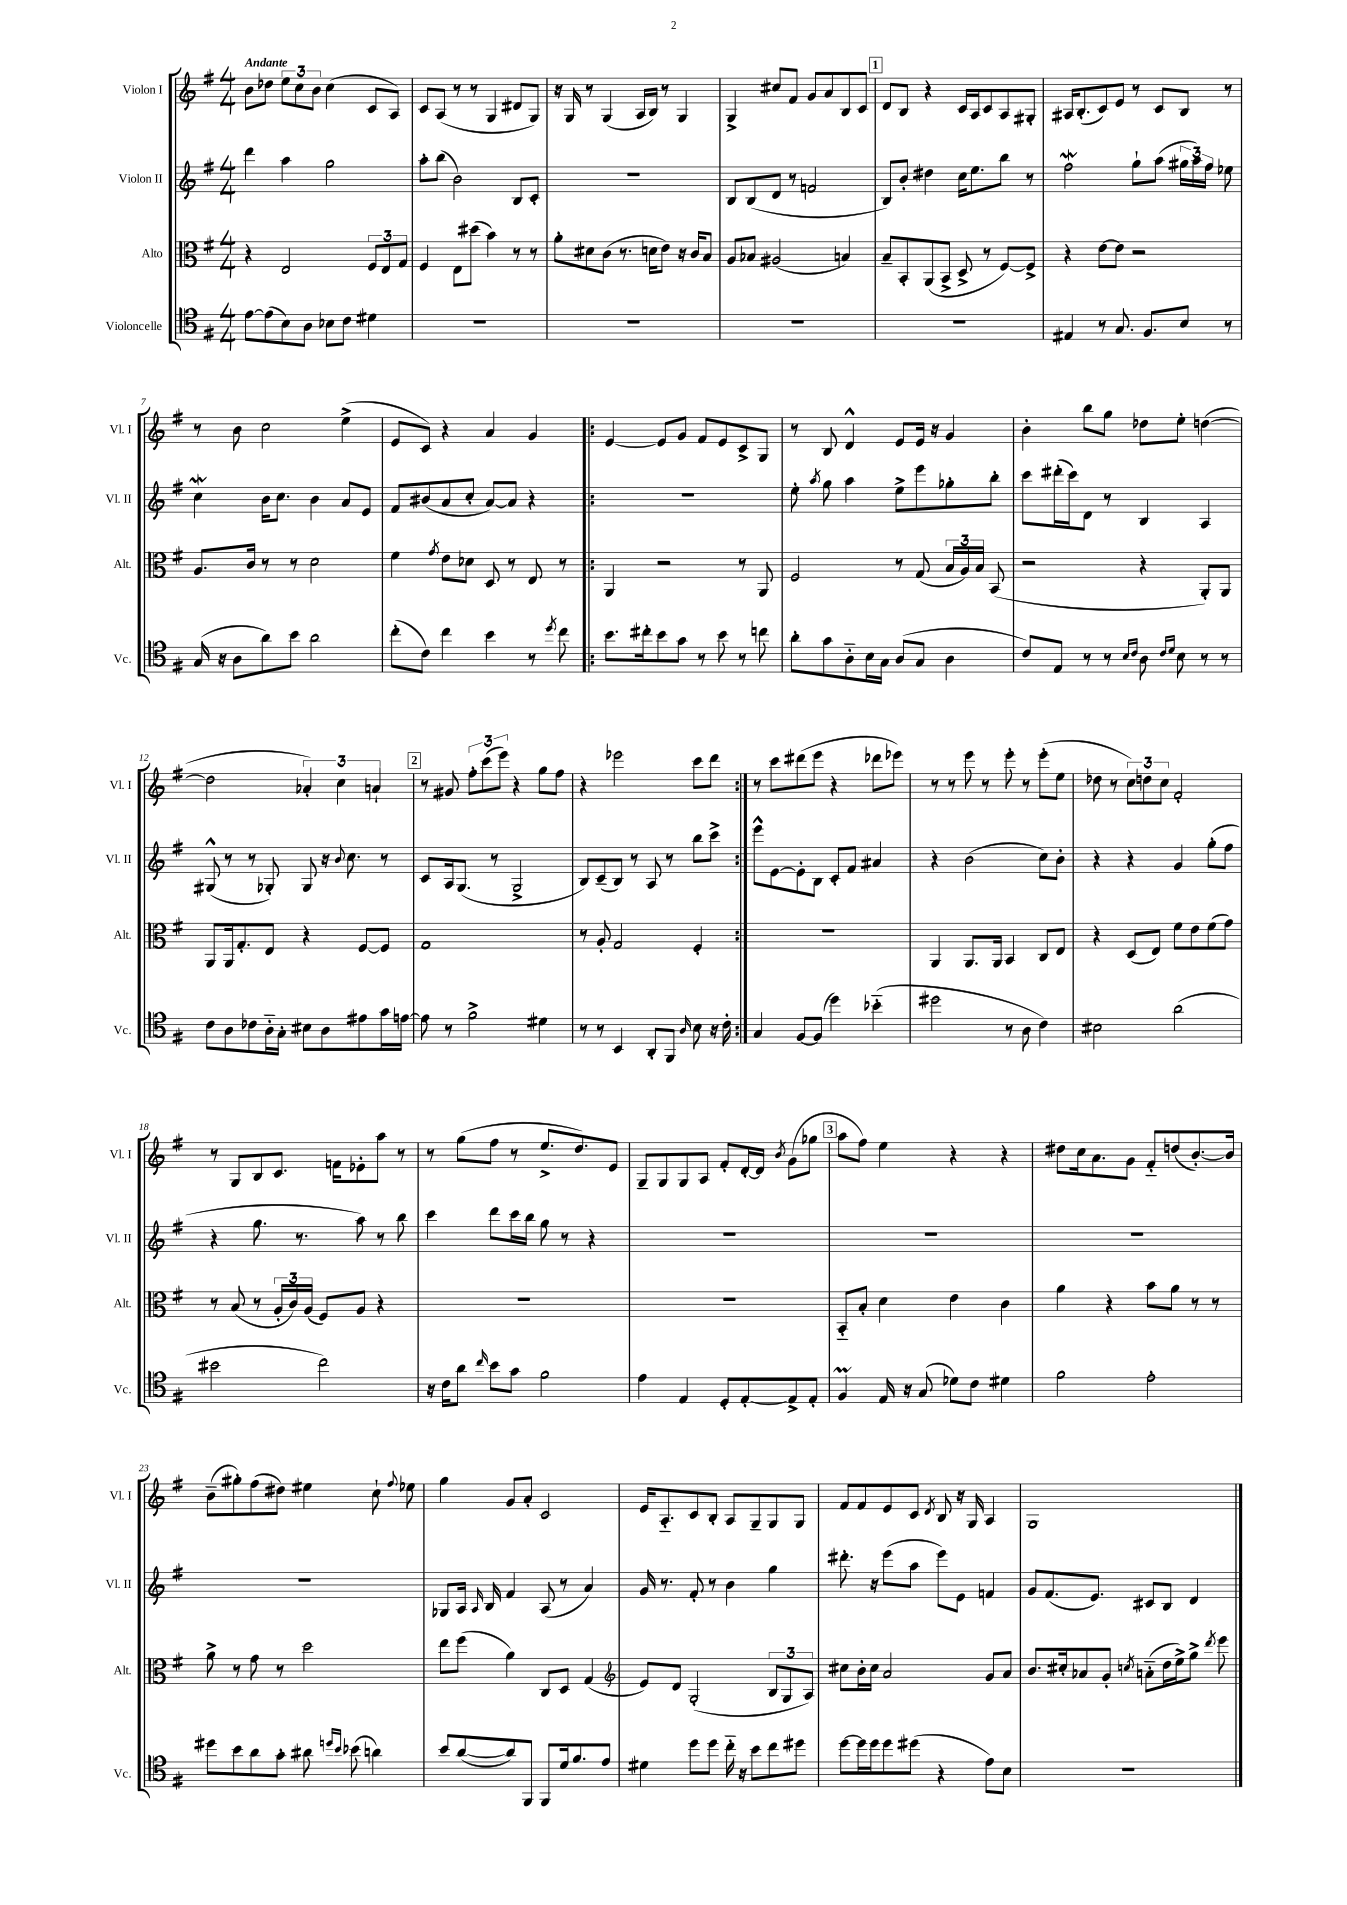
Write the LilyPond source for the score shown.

<<
\new StaffGroup <<
\new Staff = "s0" \with { instrumentName = "Violon I" shortInstrumentName = "Vl. I" } {
    \clef treble \key g \major \numericTimeSignature \time 4/4 \tempo "Andante"
    \autoBeamOff b'8[ des''8] \tuplet 3/2 { e''8[ c''8 b'8] } c''4( c'8[ a8]) |
    c'8[ a8]( r8 r8 g4 dis'8[ g8]) |
    r16 g16 r8 g4( a16[ b16]) r8 g4 |
    g4-> cis''8[ fis'8] g'8[ a'8 b8 c'8] |
    \mark \markup { \box "1" } d'8[ b8] r4 c'16[ a16 c'8 a8 gis8]-. |
    ais16[ b8.-.( c'8) e'8] r8 c'8[ b8] r8 |
    r8 b'8 c''2 e''4->( |
    e'8[ c'8]) r4 a'4 g'4 |
    \repeat volta 2 { e'4~ e'8[ g'8] fis'8[ e'8 c'8-> g8] |
    r8 b8 d'4-^ e'8[ e'16] r16 g'4 |
    b'4-. b''8[ g''8] des''8[ e''8]-. d''4~( |
    d''2 \tuplet 3/2 { aes'4-.) c''4 a'4-! } |
    \mark \markup { \box "2" } r8 gis'8 \tuplet 3/2 { fis''8[-. c'''8( e'''8]) } r4 g''8[ fis''8] |
    r4 ees'''2 c'''8[ d'''8] | }
    r8 c'''8[ dis'''8( e'''8] r4 des'''8[ ees'''8]) |
    r8 r8 e'''8 r8 e'''8-. r8 e'''8[-.( e''8] |
    des''8 r8 \tuplet 3/2 { c''8[) d''8 c''8] } fis'2-. |
    r8 g8[ b8 c'8.] f'16[ ees'8-. a''8] r8 |
    r8 g''8[( fis''8] r8 e''8.[-> d''8.) e'8] |
    g8[-- g8 g8 a8] fis'8[-. d'16~-. d'16] \acciaccatura { b'8 } g'8[( ges''8] |
    \mark \markup { \box "3" } a''8[ fis''8]) e''4 r4 r4 |
    dis''8[ c''16 a'8. g'8] fis'8[-_ d''8( b'8.~-.) b'16] |
    b'8[--( gis''8-.) fis''8( dis''8]) eis''4 c''8-! \appoggiatura { fis''8 } ees''8 |
    g''4 g'8[ a'8]-. c'2 |
    e'16[ a8.-_ c'8 b8]-. a8[ g8-- g8 g8] |
    fis'8[ fis'8 e'8 c'8] \acciaccatura { d'8 } b8 r16 g16 a4 |
    g1 \bar "|." |
}
\new Staff = "s1" \with { instrumentName = "Violon II" shortInstrumentName = "Vl. II" } {
    \clef treble \key g \major \numericTimeSignature \time 4/4
    \autoBeamOff d'''4 a''4 g''2 |
    a''8[-. b''8]( b'2) b8[ c'8]-. |
    R1 |
    b8[ b8( d'8] r8 f'2 |
    \mark \markup { \box "1" } b8[) b'8]-. dis''4 c''16[ e''8. b''8] r8 |
    fis''2\mordent g''8[-! a''8]( \tuplet 3/2 { gis''16[ a''16) fis''16] } ees''8 |
    c''4\mordent b'16[ c''8.] b'4 a'8[ e'8] |
    fis'8[ bis'8( a'8 c''8]-. a'8[~) a'8] r4 |
    \repeat volta 2 { R1 |
    e''8-. \acciaccatura { a''8 } g''8 a''4 e''8[-> e'''8 ges''8-. b''8]-. |
    c'''8[ dis'''16-.( c'''16) d'8] r8 b4 a4 |
    gis8-^( r8 r8 ges8-.) ges8 r16 \appoggiatura { b'8 } c''8. r8 |
    \mark \markup { \box "2" } c'8[ a16 g8.]( r8 g2-> |
    b8[) c'8--( b8]) r8 a8 r8 b''8[ c'''8]-> | }
    e'''8[-^ e'8~ e'8-. b8] c'8[-. fis'8] ais'4 |
    r4 b'2( c''8[) b'8]-. |
    r4 r4 g'4 g''8[-.( fis''8] |
    r4 g''8. r8. a''8) r8 b''8 |
    c'''4 d'''8[ c'''16 b''16] g''8 r8 r4 |
    R1 |
    \mark \markup { \box "3" } R1 |
    R1 |
    R1 |
    ges8[ a16] \grace { a16 } b16 fis'4 a8( r8 a'4) |
    g'16 r8. fis'8-. r8 b'4 g''4 |
    dis'''8.-. r16 e'''8[( a''8] e'''8[) e'8] f'4 |
    g'8[ fis'8.( e'8.]) cis'8[ b8] d'4 \bar "|." |
}
\new Staff = "s2" \with { instrumentName = "Alto" shortInstrumentName = "Alt." } {
    \clef alto \key g \major \numericTimeSignature \time 4/4
    \autoBeamOff r4 e2 \tuplet 3/2 { fis8[ e8 g8] } |
    fis4 e8[ dis''8]( b'4) r8 r8 |
    a'8[-. dis'8 c'8]( r8. d'16[ e'8]) r16 c'16[ b8] |
    a8[ bes8] ais2( b4) |
    \mark \markup { \box "1" } b8[-- b,8-. a,8( b,8]-> d8-> r8 fis8[~) fis8]-> |
    r4 e'8[~ e'8] r2 |
    a8.[ c'16] r8 r8 d'2 |
    fis'4 \acciaccatura { g'8 } e'8[ des'8] d8 r8 e8 r8 |
    \repeat volta 2 { a,4 r2 r8 a,8 |
    fis2 r8 g8( \tuplet 3/2 { b16[ a16) b16] } b,8( |
    r2 r4 a,8[-.) a,8] |
    a,8[ a,16 g8.-. e8] r4 fis8[~ fis8] |
    \mark \markup { \box "2" } g1 |
    r8 a8-. g2 fis4-. | }
    r1 |
    a,4 a,8.[ a,16] b,4 c8[ e8] |
    r4 d8[( e8]) fis'8[ e'8 fis'8( g'8]) |
    r8 b8( r8 \tuplet 3/2 { a16[-. c'16) a16]( } fis8[) a8] r4 |
    R1 |
    R1 |
    \mark \markup { \box "3" } b,8[-_ b8]-. d'4 e'4 c'4 |
    a'4 r4 b'8[ a'8] r8 r8 |
    a'8-> r8 g'8 r8 d''2 |
    e''8[ fis''8]( a'4) c8[ d8] g4( |
    \clef treble e'8[) d'8] g2-.( \tuplet 3/2 { b8[ g8 a8]) } |
    cis''8[ b'16-. cis''16] a'2 g'8[ a'8] |
    b'8.[ cis''16-. aes'8 g'8]-. \acciaccatura { c''8 } a'8[-_( d''16 e''16->) g''8]-> \acciaccatura { d'''8 } e'''8 \bar "|." |
}
\new Staff = "s3" \with { instrumentName = "Violoncelle" shortInstrumentName = "Vc." } {
    \clef tenor \key g \major \numericTimeSignature \time 4/4
    \autoBeamOff e'8[~ e'8( b8) a8] bes8[ c'8] dis'4 |
    R1 |
    R1 |
    R1 |
    \mark \markup { \box "1" } R1 |
    eis4 r8 g8. fis8.[ b8] r8 |
    g16( r16 a8[ a'8) b'8] a'2 |
    c''8[-.( c'8]) c''4 b'4 r8 \acciaccatura { d''8 } c''8 |
    \repeat volta 2 { b'8.[ cis''16-. b'8 g'8] r8 b'8 r8 c''8 |
    a'8[-. g'8 a8-_ b16 g16] a8[( g8] a4 |
    c'8[) e8] r8 r8 \grace { b16[ c'16] } a8 \grace { c'16[ d'16] } b8 r8 r8 |
    c'8[ a8 ces'8 a16-_ g16]-. bis8[ a8 eis'8 g'16 e'16]~ |
    \mark \markup { \box "2" } e'8 r8 fis'2-> dis'4 |
    r8 r8 b,4 a,8[-. fis,8] \grace { a16 } b8 r16 c'16-. | }
    g4 fis8[~ fis8]( d''4) bes'4-_( |
    dis''2 r8 a8 c'4) |
    bis2 a'2( |
    bis'2 c''2) |
    r16 c'16[ a'8] \grace { c''16 } b'8[ g'8] fis'2 |
    e'4 e4 d8[-. e8~-. e8-> e8]-. |
    \mark \markup { \box "3" } fis4\prall e16 r16 g8( des'8[) c'8] dis'4 |
    fis'2 e'2-. |
    dis''8[ b'8 a'8 g'8]-. ais'8 \grace { d''16[ b'16] } bes'8( a'4) |
    b'8[ a'8~( a'8) fis,8] fis,8[ d'16 fis'8. e'8] |
    dis'4 d''8[ d''8] c''16-_ r16 b'8[ c''8 dis''8] |
    d''8[~ d''16 d''16 d''8 dis''8]( r4 e'8[) b8] |
    R1 \bar "|." |
}
>>
>>
